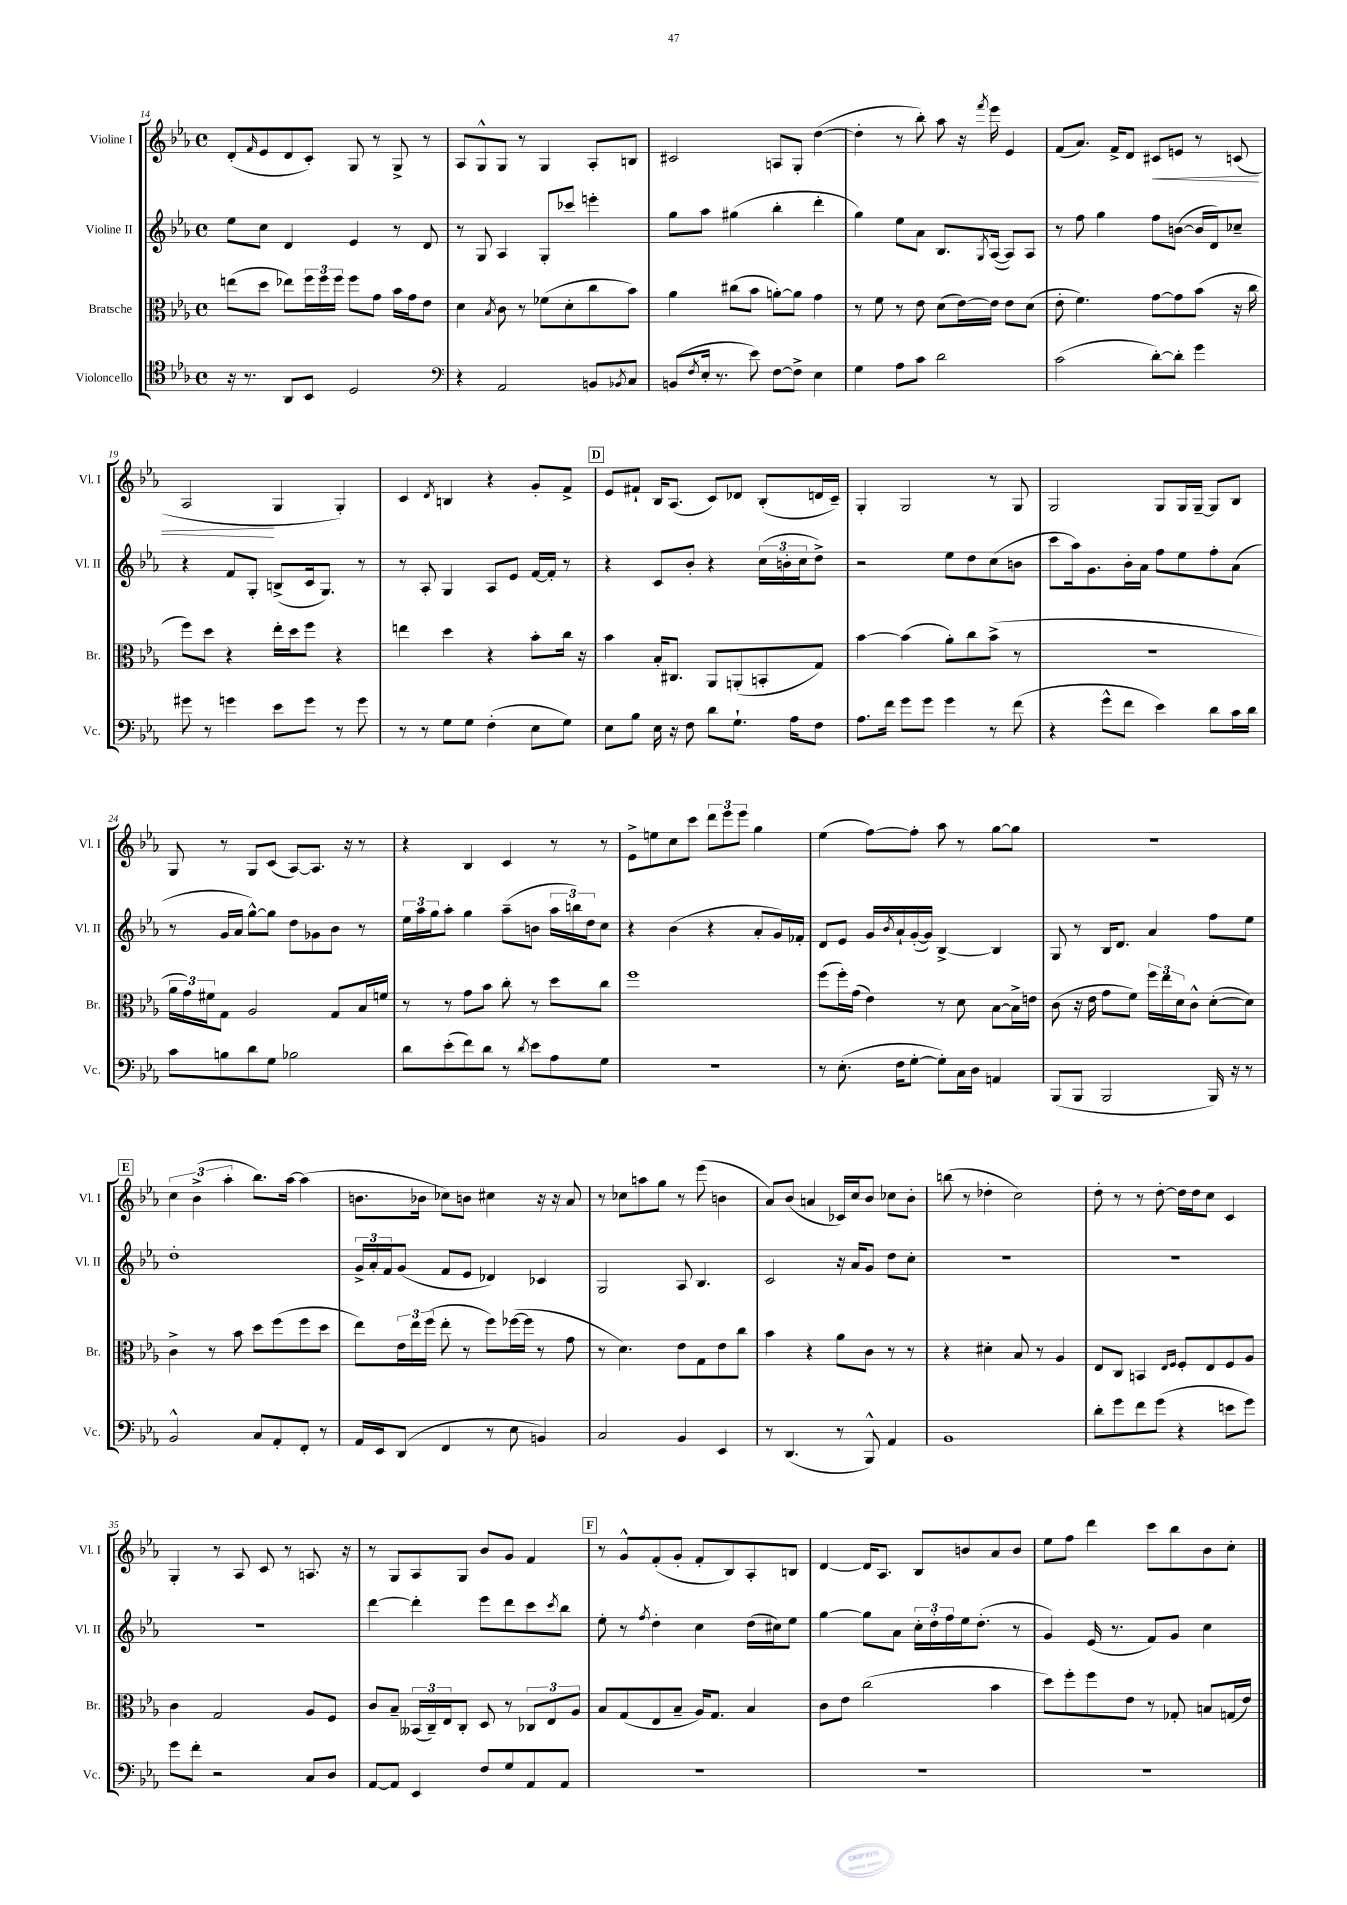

**kern	**kern	**kern	**kern
*staff4	*staff3	*staff2	*staff1
*clefC4	*clefC3	*clefG2	*clefG2
*k[b-e-a-]	*k[b-e-a-]	*k[b-e-a-]	*k[b-e-a-]
*M4/4	*M4/4	*M4/4	*M4/4
*met(c)	*met(c)	*met(c)	*met(c)
16r	(8ee	8ee-	(8d'
8.r	.	.	.
.	.	.	16qqf
.	8dd	8cc	8e-
8AA-	8ee-)	4d	8d
8BB-	24ff	.	8c')
.	24ff	.	.
.	24ff	.	.
2D	8ff	4e-	8G
.	8g	.	8r
.	16b-	8r	8G^
.	16g	.	.
.	8e-	8d	8r
=	=	=	=
*clefF4	*	*	*
4r	4d	8r	8A-
.	.	8G	8G^^
.	8qB-	.	.
2AA-	8c	4A-	8G
.	8r	.	8r
.	(8f-	8G'	4G
.	8d'	8ccc-	.
8BB	8cc	4eee'	8A-'
8qBB-	.	.	.
8C	8b-)	.	8B
=	=	=	=
(8BB	4a-	8gg	2c#
8qF	.	.	.
16E-'	.	8aa-	.
8.r	.	.	.
.	(8cc#	(4gg#	.
8e-)	8b-	.	.
[8F	[8a')	4bb-'	8A
8F^]	8a]	.	8G'
4E-	4g	4ddd'	([4dd
=	=	=	=
4G	8r	4gg)	4dd']
.	8f	.	.
8A-	8r	8ee-	8r
8c	8e-	8a-	8bb-')
2d	(8d	8.B-	8aa-
.	[16e-)	.	16r
.	.	8qG	8qfff
.	16e-]	([16A-	16eee-
.	8e-	8A-])	4e-
.	(8d	8A-	.
=	=	=	=
(2c	8e-'	8r	(8f
.	4.f)	8ff	8.a-)
.	.	4gg	.
.	.	.	16f^
.	.	.	8d
[8d')	[8g	8ff	8c#
8d']	8g]	([8b	8e
4g	(8b-	16b]	8r
.	.	16d)	.
.	16r	8cc-~	(8c
.	16cc	.	.
=	=	=	=
8g#	8ff)	4r	2A-
8r	8dd	.	.
4g	4r	8f	.
.	.	8G'	.
8e-	16ee-'	(8B^	4G
.	16dd	.	.
8g	8ff	16c	.
.	.	8.G)	.
8r	4r	.	4G')
8g	.	8r	.
=	=	=	=
8r	4ee	8r	4c
8r	.	8A-'	.
.	.	.	8qd
8G	4dd	4G	4B
8G	.	.	.
(4F'	4r	8A-	4r
.	.	8e-	.
8E-	8b-'	[16f	8g'
.	.	16f']	.
8G)	16cc	8r	8f^
.	16r	.	.
=	=	=	=
8E-	4b-	4r	8e-
8B-	.	.	8f#`
16E-	16B-'	8c	16B-
16r	8.C#	.	(8.A-
8F	.	8b-'	.
8d	8AA-	4r	8c)
8.G`	(8AA'	.	8d-
.	8BB'	(24cc	(8B-'
.	.	24b'	.
16A-	.	.	.
.	.	24cc	.
8F	8G)	8dd^)	16d
.	.	.	16c~)
=	=	=	=
8.A-	[4b-	2r	4G'
16f	.	.	.
8g	(4b-]	.	2G
8g	.	.	.
4g	8a-')	8ee-	.
.	8cc	8dd	.
8r	(8b-^	(8cc	8r
(8f	8r	8b	8G
=	=	=	=
4r	1r	8ccc	2G
.	.	16aa-)	.
.	.	8.g	.
8g^^	.	.	.
8f	.	16b-'	.
.	.	16a-	.
4e-)	.	8ff	8G
.	.	8ee-	16G
.	.	.	[16G~
8d	.	8ff'	8G]
16c	.	(8a-	8B-
16d	.	.	.
=	=	=	=
8c	24a-	8r	8G
.	24g)	.	.
.	24f#	.	.
8B	8G	16g	8r
.	.	16a-	.
8d	2A-	[8gg^^)	8G
8G	.	8gg]	(8c
2B-	.	8dd	[8A-)
.	.	8g-	8.A-]
.	8G	8b-	.
.	.	.	16r
.	16B-	8r	8r
.	16f	.	.
=	=	=	=
8d	8r	24ee-	4r
.	.	24aa-	.
.	.	24gg	.
(8e-'	8r	8aa-'	.
8f)	8g	4gg	4B-
8d	8b-	.	.
8r	8cc'	(8aa-~	4c
8qd	.	.	.
8e-	8r	8b	.
8A-	8dd	24aa-	8r
.	.	24bb)	.
.	.	24dd	.
8G	8cc	8cc	8r
=	=	=	=
1r	1ff	4r	8e-^
.	.	.	8ee
.	.	(4b-	8cc
.	.	.	8ccc
.	.	4r	12ddd
.	.	.	12eee-
.	.	.	12eee-
.	.	8a-'	4gg
.	.	16g)	.
.	.	16f-'	.
=	=	=	=
8r	(8ff	8d	(4ee-
(8.E-'	16ff')	8e-	.
.	(16g	.	.
.	4e-)	16g	[8ff)
.	.	8qb-	.
16F	.	16a-`	.
[8G'	.	([16g'	8ff']
.	.	16g])	.
8G'])	8r	[4B-^	8aa-
16C	8d	.	8r
16D	.	.	.
4AA	[8B-	4B-]	[8gg
.	16B-^]	.	8gg]
.	16e	.	.
=	=	=	=
(8BBB-	(8c	8G	1r
8BBB-	16r	8r	.
.	16e-	.	.
2BBB-	8g	16B-	.
.	.	8.d	.
.	8f)	.	.
.	24ff	4a-	.
.	24ee-	.	.
.	24d	.	.
.	8c^^	.	.
16BBB-)	([8d'	8ff	.
16r	.	.	.
8r	8d])	8ee-	.
=	=	=	=
2BB-^^	4c^	1dd'	6cc
.	.	.	(6b-^
.	8r	.	.
.	.	.	6aa-'
.	8b-	.	.
8C	8dd	.	8.bb-)
8AA-'	(8ff	.	.
.	.	.	[16aa-
8FF'	8ff	.	(4aa-]
8r	8dd	.	.
=	=	=	=
16AA-	8ee-)	24g^	8.b
.	.	24a-'	.
16EE-	.	.	.
.	.	24f	.
(8DD	24e-	(8g	.
.	24ee-	.	.
.	.	.	16b-
.	(24ff	.	.
4FF	8ee-'	8f	8cc-)
.	8r	8e-	8b
8r	8ff)	4d-)	4cc#
8E-	([16ff-	.	.
.	16ff-]	.	.
4BB)	8r	4c-	16r
.	.	.	16r
.	8g	.	8a-
=	=	=	=
2C	8r	2G	8r
.	4.d)	.	8cc-
.	.	.	8aa
.	.	.	8gg
4BB-	8e-	8A-	8r
.	8G	4.B-	(8eee-
4EE-	8e-	.	4b
.	8cc	.	.
=	=	=	=
8r	4b-	2c	8a-)
(4.DD	.	.	(8b-
.	4r	.	4a
8r	8a-	16r	16c-)
.	.	16a-	16cc
8BBB-^^)	8c	8g	8b-
4AA-	8r	8dd	8cc-
.	8r	8cc'	8b-'
=	=	=	=
1BB-	4r	1r	(8bb
.	.	.	8r
.	4d#'	.	4dd-'
.	8B-	.	2cc)
.	8r	.	.
.	4A-	.	.
=	=	=	=
8d'	8E-	1r	8dd'
8g	8C	.	8r
8f	4BB	.	8r
(8g	.	.	[8dd'
.	16qqE-	.	.
.	16qqF	.	.
4r	8F'	.	16dd]
.	.	.	16dd
.	8E-	.	8cc
8e	8F	.	4c
8g)	8A-	.	.
=	=	=	=
8g	4c	1r	4G'
8f'	.	.	.
2r	2G	.	8r
.	.	.	8A-
.	.	.	8c
.	.	.	8r
8C	8A-	.	8.A
8D	8F	.	.
.	.	.	16r
=	=	=	=
[8AA-	8c	[4ddd	8r
8AA-]	8B-~	.	8G
4EE-	(24BB--	4ddd']	8A-
.	24C~)	.	.
.	24E-	.	.
.	8C'	.	8G
8F	8D	8eee-	8b-
8G	8r	8ddd	8g
8AA-	12C-	8ccc	4f
.	12E-	.	.
.	.	8qccc	.
8AA-	.	8bb-	.
.	12A-	.	.
=	=	=	=
1r	8B-	8ee-'	8r
.	(8G	8r	8g^^
.	.	8qff	.
.	8E-	4dd'	(8f'
.	8B-~	.	8g'
.	16A-)	4cc	8f'
.	8.G	.	.
.	.	.	8B-)
.	4B-	(16dd	8A-'
.	.	16cc#)	.
.	.	8ee-	8B
=	=	=	=
1r	8c	[4gg	[4d
.	8e-	.	.
.	(2cc	8gg]	16d]
.	.	.	8.A-
.	.	8a-	.
.	.	24cc'	8B-
.	.	24dd'	.
.	.	24ff	.
.	.	16ee-	8b
.	.	(8.dd'	.
.	4b-	.	8a-
.	.	8r	8b
=	=	=	=
1r	8dd)	4g)	8ee-
.	8ff'	.	8ff
.	8ff	(16e-	4ddd
.	.	8.r	.
.	8e-	.	.
.	8r	8f)	8ccc
.	8G-'	8g	8bb-
.	8B	4cc	8b-
.	(16G	.	8cc'
.	16e-)	.	.
==	==	==	==
*-	*-	*-	*-
